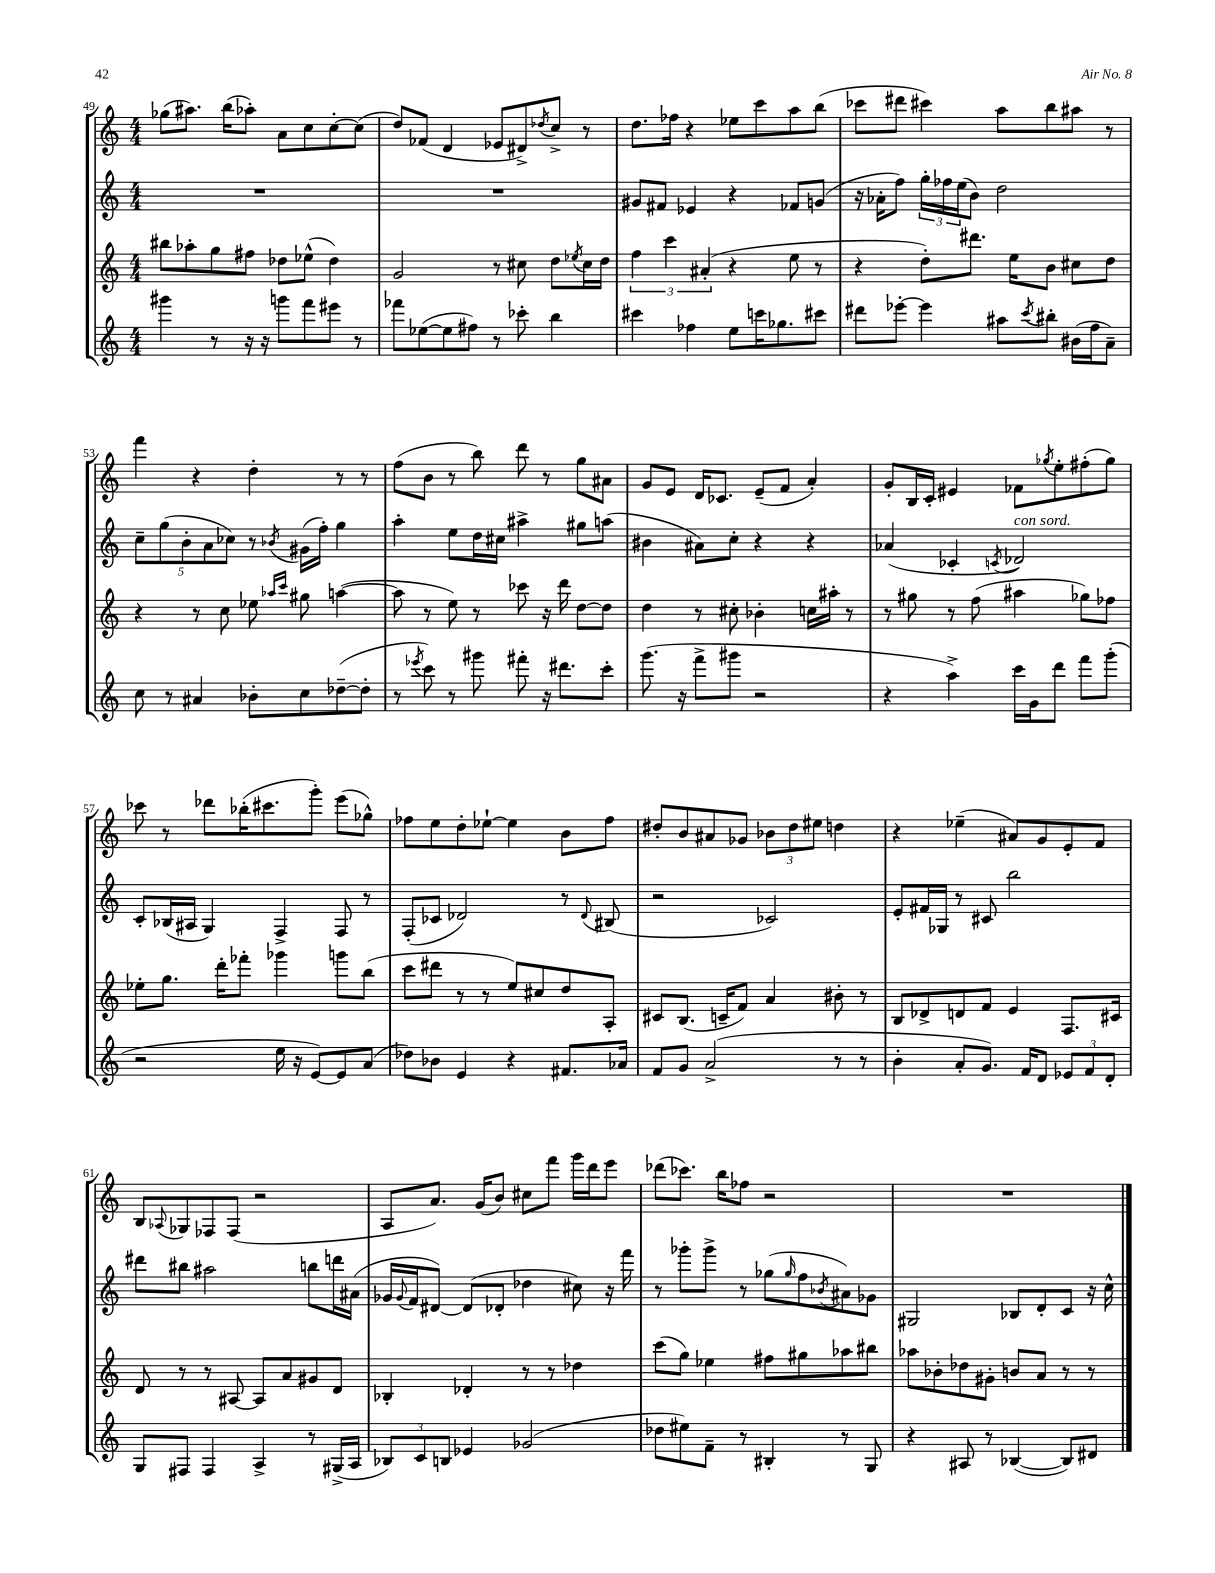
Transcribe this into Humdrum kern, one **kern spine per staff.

**kern	**kern	**kern	**kern
*staff4	*staff3	*staff2	*staff1
*clefG2	*clefG2	*clefG2	*clefG2
*k[]	*k[]	*k[]	*k[]
*M4/4	*M4/4	*M4/4	*M4/4
4ggg#\	8bb#\L	1r	(8gg-\L
.	8aa-'\	.	8.aa#\J)
8r	8gg\	.	.
.	.	.	(16bb\LK
16r	8ff#\J	.	8aa-'\J)
16r	.	.	.
8ggg\L	8dd-\L	.	8a\L
8fff\	(8ee-^^\J	.	8cc\
8eee#\J	4dd-\)	.	[8cc'\
8r	.	.	(8cc\]J
=	=	=	=
8fff-\L	2g/	1r	8dd/L)
([8ee-\	.	.	(8f-/J
8ee-\]	.	.	4d/
8ff#\J)	.	.	.
8r	8r	.	8e-/L
8ccc-'\	8cc#\	.	8d#^/)
.	.	.	8qdd-/
4bb\	8dd\L	.	8cc^/J
.	8qee-/	.	.
.	16cc#\L	.	8r
.	16dd\JJ	.	.
=	=	=	=
4ccc#\	6ff\	8g#/L	8.dd\L
.	.	8f#/J	.
.	6ccc\	.	.
.	.	.	16ff-\Jk
4ff-\	.	4e-/	4r
.	(6a#'/	.	.
8ee\L	4r	4r	8ee-\L
16ccc\K	.	.	8ccc\
8.gg-\	.	.	.
.	8ee\	8f-/L	8aa\
8ccc#\J	8r	(8g/J	(8bb\J
=	=	=	=
8ddd#\L	4r	16r	8ccc-\L
.	.	16a-'\LK	.
[8eee-'\J	.	8ff\J)	8ddd#\J
4eee-\]	8dd'\L)	24gg'\LL	4ccc#\)
.	.	24ff-\	.
.	.	(24ee\J	.
.	8.ddd#\J	8b\J)	.
8aa#\L	.	2dd\	8aa\L
.	16ee\LK	.	.
8qccc/	.	.	.
8bb#'\J	8b\J	.	8bb\
(16b#\LL	8cc#\L	.	8aa#\J
16ff\J	.	.	.
8a~\J)	8dd\J	.	8r
=	=	=	=
8cc\	4r	10cc~\L	4fff\
.	.	(10gg\	.
8r	.	.	.
.	.	10b'\	.
4a#/	8r	.	4r
.	.	10a\	.
.	8cc\	.	.
.	.	10cc-\J)	.
8b-'\L	8ee-\	8r	4dd'\
.	16qqaa-/LL	.	.
.	16qqccc/JJ	8qb-/	.
8cc\	8gg#\	(16g#\LL	.
.	.	16ff'\JJ)	.
([8dd-~\	([4aa\	4gg\	8r
8dd-'\]J	.	.	8r
=	=	=	=
8r	8aa\]	4aa'\	(8ff\L
8qeee-/	.	.	.
8ccc\)	8r	.	8b\J
8r	8ee\)	8ee\L	8r
8ggg#\	8r	16dd\L	8bb\)
.	.	16cc#\JJ	.
8fff#'\	8ccc-\	4aa#^\	8ddd\
16r	16r	.	8r
8.ddd#\L	16ddd\	.	.
.	[8dd\L	8gg#\L	8gg\L
8ccc'\J	8dd\]J	(8aa\J	8a#\J
=	=	=	=
(8.ggg\	4dd\	4b#\	8g/L
.	.	.	8e/J
16r	.	.	.
8fff^\L	8r	8a#\L)	16d/LK
.	.	.	8.c-/J
8ggg#\J	8cc#'\	8cc'\J	.
2r	4b-'\	4r	(8e~/L
.	.	.	8f/J
.	16cc\LL	4r	4a'/)
.	16aa#'\JJ	.	.
.	8r	.	.
=	=	=	=
4r	8r	(4a-/	8g'/L
.	8gg#\	.	16B/L
.	.	.	16c'/JJ
4aa^\)	8r	4c-'/	4e#/
.	(8ff\	.	.
.	.	8qc/	.
16ccc\LL	4aa#\	2d-/)	8f-\L
16g\J	.	.	.
.	.	.	8qgg-/
8ddd\J	.	.	8ee'\
8fff\L	8gg-\L)	.	(8ff#'\
(8ggg'\J	8ff-\J	.	8gg-\J)
=	=	=	=
2r	8ee-'\L	8c'/L	8ccc-\
.	8.gg\J	(16B-/L	8r
.	.	16A#/JJ	.
.	.	4G/)	8ddd-\L
.	16ddd'\LK	.	.
.	8fff-'\J	.	(16bb-'\K
.	.	.	8.ccc#\
16ee\	4ggg-\	4F^/	.
16r	.	.	.
[8e/L)	.	.	8ggg'\J)
8e/]	8ggg\L	8F/	(8eee\L
(8a/J	(8bb\J	8r	8gg-^^\J)
=	=	=	=
8dd-\L)	8ccc\L	(8F'/L	8ff-\L
8b-\J	8ddd#\J	8c-/J	8ee\
4e/	8r	2d-/)	8dd'\
.	8r	.	[8ee-`\J
4r	8ee/L)	.	4ee-\]
.	8cc#/	.	.
8.f#/L	8dd/	8r	8b\L
.	.	8qqd-/	.
.	8A'/J	(8B#/	8ff-\J
16a-/Jk	.	.	.
=	=	=	=
8f/L	8c#/L	2r	8dd#'/L
8g/J	(8.B/J	.	8b/
(2a^/	.	.	8a#/
.	16c~/LK	.	.
.	8f/J)	.	8g-/J
.	4a/	2c-/)	12b-\L
.	.	.	12dd#\
.	.	.	12ee#\J
8r	8b#'\	.	4dd\
8r	8r	.	.
=	=	=	=
4b'\	8B/L	8e'/L	4r
.	8d-^/	16f#/L	.
.	.	16G-/JJ	.
8a'/L	8d/	8r	(4ee-~\
8.g/J)	8f/J	8c#/	.
.	4e/	2bb\	8a#/L)
16f/LK	.	.	.
8d/J	.	.	8g/
12e-/L	8.F/L	.	8e'/
12f/	.	.	.
.	.	.	8f/J
12d'/J	.	.	.
.	16c#/Jk	.	.
=	=	=	=
8G/L	8d/	8ddd#\L	8B/L
.	.	.	8qqA-/
8F#/J	8r	8bb#\J	8G-/
4F#/	8r	2aa#\	8F-/
.	[8A#/	.	(8F-/J
4A^/	8A#/]L	.	2r
.	8a/	.	.
8r	8g#/	8bb\L	.
(16G#^/LL	8d/J	16ddd\L	.
16A/JJ	.	(16a#\JJ	.
=	=	=	=
12B-/L)	4B-'/	16g-/LL	8A/L
.	.	8qqg-/	.
.	.	16f/J	.
12c/	.	.	.
.	.	[8d#/J)	8.a/J)
12B/J	.	.	.
4e-/	4d-'/	(8d#/]L	.
.	.	.	(16g/LK
.	.	8d-'/J	8b/J)
(2g-/	8r	4dd-\	8cc#\L
.	8r	.	8fff\J
.	4dd-\	8cc#\)	16ggg\LL
.	.	.	16ddd\J
.	.	16r	8eee\J
.	.	16fff\	.
=	=	=	=
8dd-\L	(8ccc\L	8r	(8ddd-\L
8ee#\)	8gg\J)	8ggg-'\L	8.ccc-\J)
8f~\J	4ee-\	8ggg-^\J	.
.	.	.	16bb\LK
8r	.	8r	8ff-\J
4B#'/	8ff#\L	(8gg-\L	2r
.	.	16qqgg-/	.
.	8gg#\	8ff\	.
.	.	8qb-/	.
8r	8aa-\	8a#\)	.
8G/	8bb#\J	8g-\J	.
=	=	=	=
4r	8aa-\L	2G#/	1r
.	8b-'\	.	.
8A#/	8dd-\	.	.
8r	8g#'\J	.	.
([4B-/	8b/L	8B-/L	.
.	8a/J	8d'/	.
8B-/]L)	8r	8c/J	.
8d#/J	8r	16r	.
.	.	16cc^^\	.
==	==	==	==
*-	*-	*-	*-
